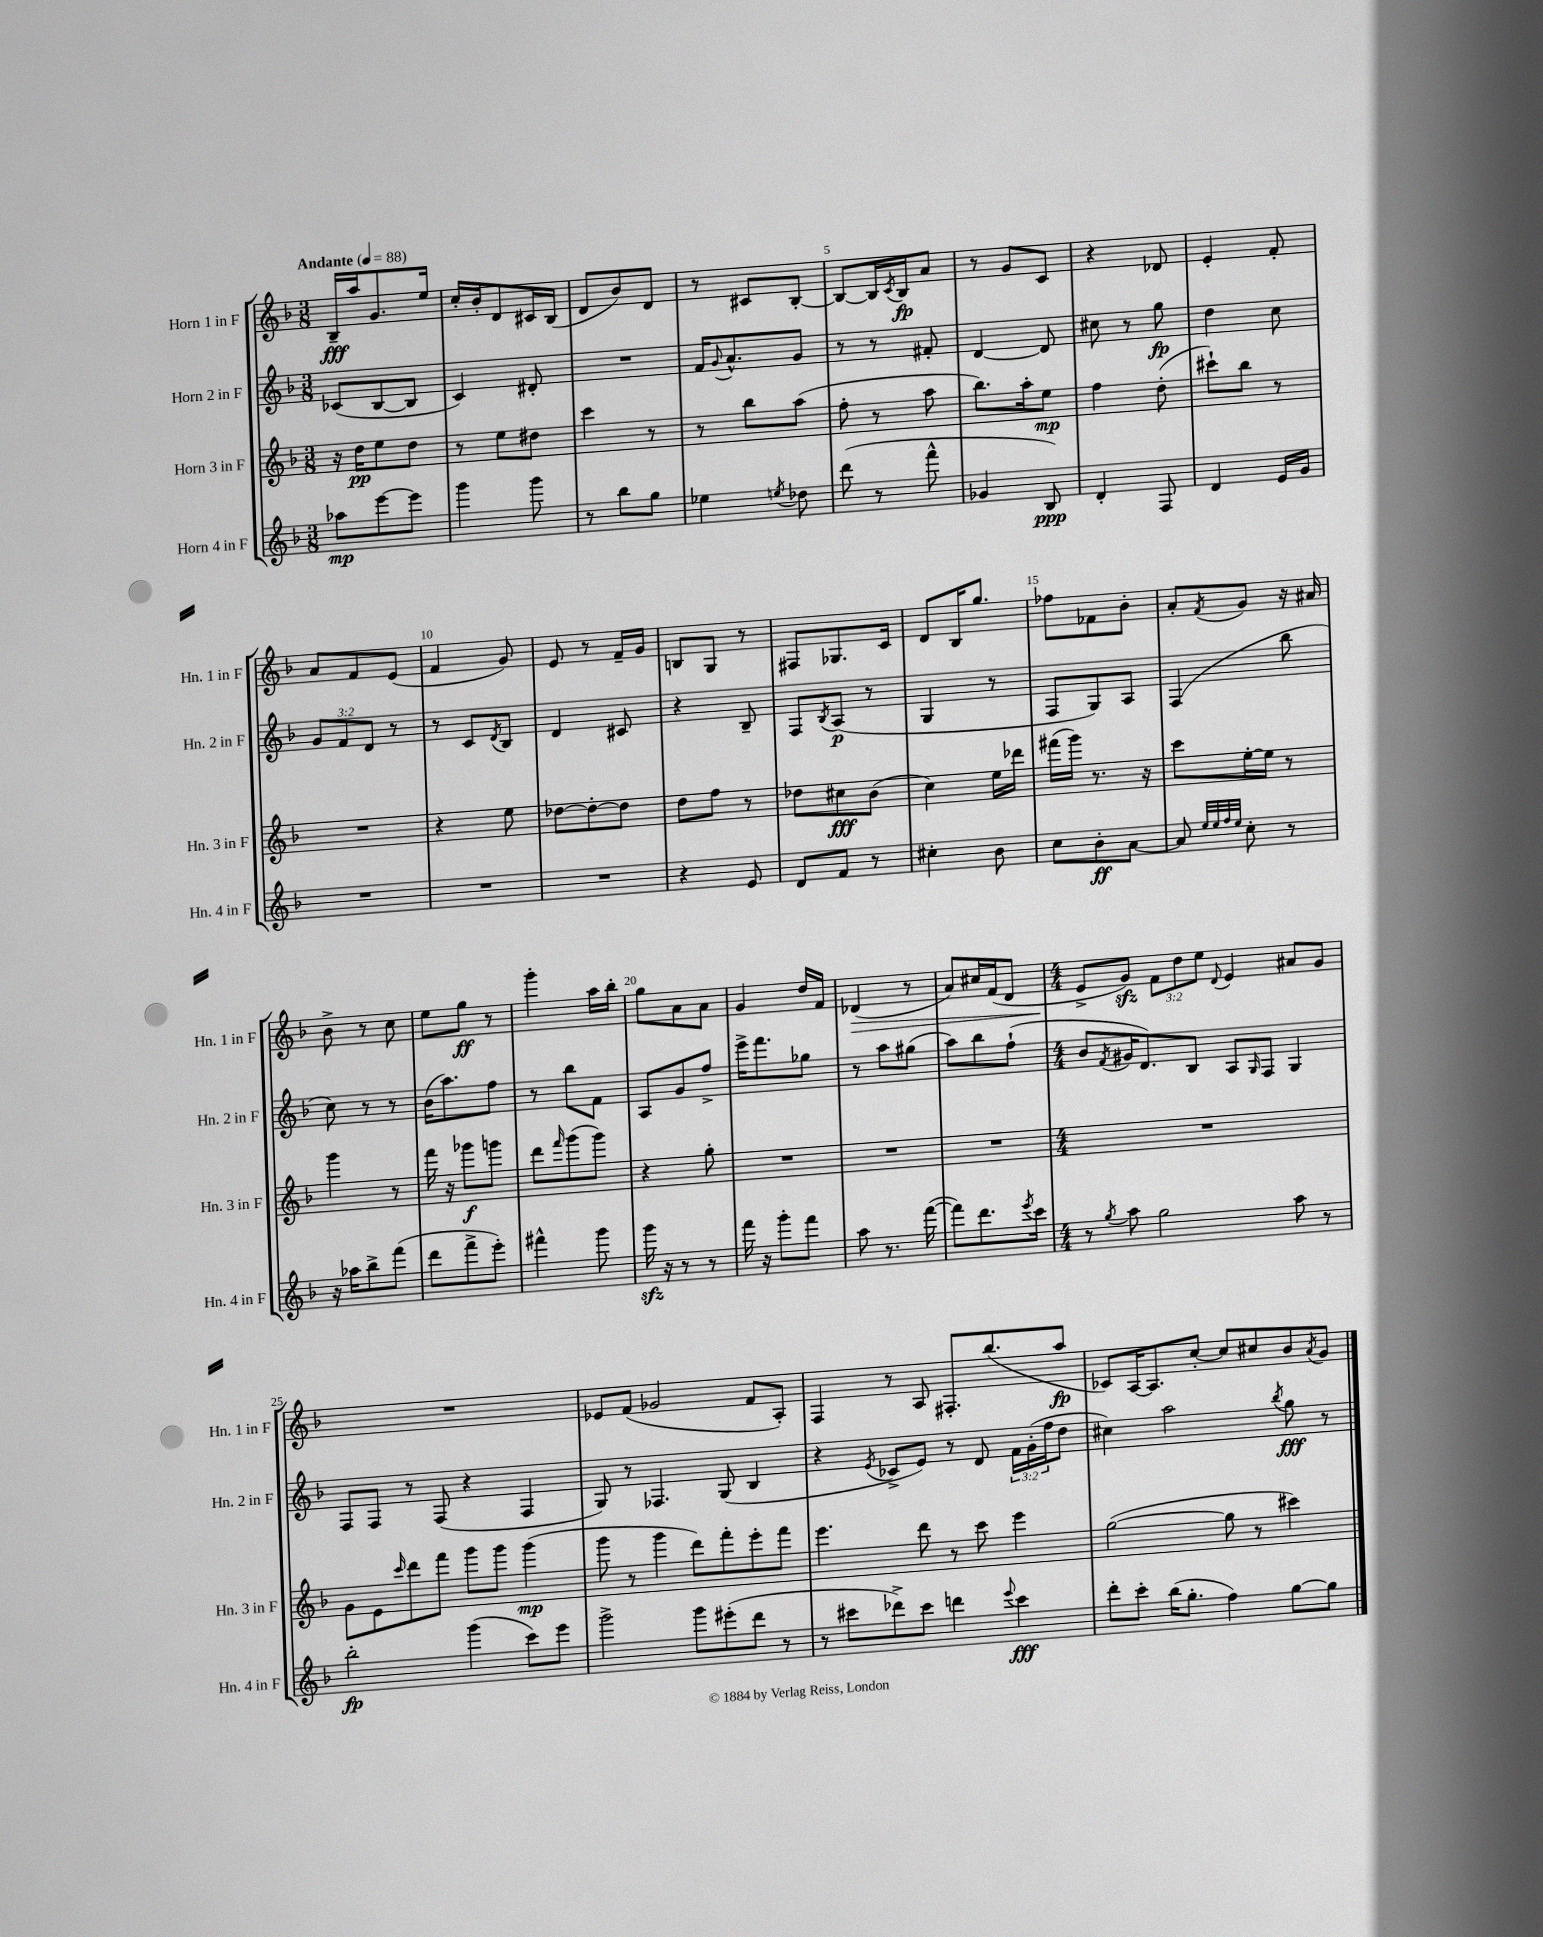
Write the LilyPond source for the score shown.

<<
\new StaffGroup <<
\new Staff = "s0" \with { instrumentName = "Horn 1 in F" shortInstrumentName = "Hn. 1 in F" } {
    \clef treble \key f \major \numericTimeSignature \time 3/8 \override Staff.TupletNumber.text = #tuplet-number::calc-fraction-text \tempo "Andante" 4 = 88
    bes16--\fff a''16 g'8. e''16 |
    c''16-. bes'16-. d'8 cis'16 bes16( |
    d'8 bes'8) d'8 |
    r8 cis'8 bes8~-. |
    bes8~ bes16 \acciaccatura { c'8 } bes16\fp a'8 |
    r8 g'8 c'8 |
    r4 des'8 |
    e'4-. f'8-. |
    a'8 f'8 e'8( |
    f'4 g'8) |
    e'8 r8 f'16-- g'16 |
    b8 g8 r8 |
    fis8 ges8. c'16 |
    d'8 bes16 g''8. |
    fes''8 fes'8 bes'8-. |
    a'8-. \acciaccatura { f'8 } g'8 r16 ais'16 |
    bes'8-> r8 c''8 |
    e''8 g''8\ff r8 |
    g'''4-. a''16 bes''16-. |
    g''8 a'8 a'8 |
    g'4 d''16 f'16 |
    des'4\>( r8 |
    a'8) cis''16 f'16( d'8 |
    \numericTimeSignature \time 4/4 e'8->\! g'8\sfz) \tuplet 3/2 { f'8 d''8 e''8 } \appoggiatura { d'8 } e'4 ais'8 g'8 |
    R1 |
    ees'8 f'8( ges'2 f'8 a8-.) |
    f4 r8 a8 fis8.-. bes''8.( a''8\fp |
    ces'8) a16~ a8. c''8~-. c''8 cis''8 bes'8 \acciaccatura { a'8 } g'8 \bar "|." |
}
\new Staff = "s1" \with { instrumentName = "Horn 2 in F" shortInstrumentName = "Hn. 2 in F" } {
    \clef treble \key f \major \numericTimeSignature \time 3/8 \override Staff.TupletNumber.text = #tuplet-number::calc-fraction-text
    ces'8( bes8~ bes8 |
    c'4) dis'8-. |
    R4. |
    f'16 \appoggiatura { g'8 } a'8.-^ g'8 |
    r8 r8 fis'8-. |
    d'4~ d'8 |
    cis''8 r8 g''8\fp |
    d''4 c''8 |
    \tuplet 3/2 { g'8 f'8 d'8 } r8 |
    r8 c'8 \acciaccatura { d'8 } bes8 |
    d'4 cis'8 |
    r4 bes8-- |
    f8 \acciaccatura { bes8 } a8\p( r8 |
    g4 r8 |
    f8 g8) a8 |
    f4( bes''8 |
    c''8) r8 r8 |
    bes'16( a''8.) f''8 |
    r8 bes''8 f'8 |
    a8 g'8 f''8-> |
    e'''16-> f'''8. ges''8 |
    r8 a''8 gis''8( |
    a''8) bes''8 f''8-!( |
    \numericTimeSignature \time 4/4 bes'8 \acciaccatura { f'8 } gis'16 d'8.) bes8 a8 \grace { g16 } f8 g4 |
    f8 f8 r8 f8( r4 f4 |
    g8) r8 fes4. g8( bes4 |
    r4 \acciaccatura { e'8 } ces'8-> e'8) r8 d'8 \tuplet 3/2 { f'16 g'16-.( f''16 } d''8 |
    cis''4) a''2 \acciaccatura { bes''8 } g''8\fff r8 \bar "|." |
}
\new Staff = "s2" \with { instrumentName = "Horn 3 in F" shortInstrumentName = "Hn. 3 in F" } {
    \clef treble \key f \major \numericTimeSignature \time 3/8
    r16 d''16\pp e''8 d''8 |
    r8 e''8 dis''8 |
    c'''4 r8 |
    r8 bes''8 a''8( |
    f''8-. r8 a''8 |
    bes''8.) a''16-. e''8\mp |
    f''4 d''8-.( |
    cis'''8-!) bes''8 r8 |
    R4. |
    r4 e''8 |
    des''8~ des''8~-. des''8 |
    d''8 f''8 r8 |
    des''8 cis''8\fff bes'8( |
    c''4) e''16 des'''16 |
    fis'''16( g'''16) r8. r16 |
    c'''8 e''16~-. e''16 r8 |
    g'''4 r8 |
    f'''16 r16 ges'''8\f g'''8 |
    d'''8 \grace { f'''16 } g'''8( g'''8) |
    r4 g''8-. |
    R4. |
    R4. |
    R4. |
    \numericTimeSignature \time 4/4 R1 |
    g'8 e'8 \grace { c'''16 } d'''8 f'''8 g'''8 g'''8 g'''4\mp( |
    g'''8 r8 g'''4 d'''8) f'''8-. e'''8-. f'''8 |
    e'''4. d'''8 r8 c'''8 e'''4 |
    g''2~( g''8 r8 cis'''4) \bar "|." |
}
\new Staff = "s3" \with { instrumentName = "Horn 4 in F" shortInstrumentName = "Hn. 4 in F" } {
    \clef treble \key f \major \numericTimeSignature \time 3/8
    aes''8\mp e'''8~ e'''8 |
    g'''4 g'''8 |
    r8 bes''8 g''8 |
    ees''4 \acciaccatura { e''8 } des''8 |
    d'''8( r8 f'''8-^ |
    ges'4 bes8\ppp) |
    d'4-. f8 |
    d'4 e'16 g'16 |
    R4. |
    R4. |
    R4. |
    r4 e'8 |
    d'8 f'8 r8 |
    cis''4-. bes'8 |
    c''8 bes'8-.\ff a'8~ |
    a'8 \grace { e''32 e''32 f''32 e''32 } c''8-. r8 |
    r16 aes''16 bes''8-> f'''8( |
    d'''8 f'''8-> e'''8-.) |
    fis'''4-^ g'''8 |
    g'''16\sfz r16 r8 r8 |
    f'''16 r16 g'''8-. f'''8 |
    a''8 r8. f'''16~( |
    f'''8) d'''8. \acciaccatura { e'''8 } c'''16 |
    \numericTimeSignature \time 4/4 r8 \acciaccatura { g''8 } a''8 g''2 a''8 r8 |
    bes''2-.\fp g'''4( c'''8) e'''8 |
    g'''2-> g'''8 eis'''8-.( d'''8 r8 |
    r8 cis'''8 des'''8->) cis'''8 d'''4 \appoggiatura { e'''8 } cis'''4\fff |
    d'''8-. c'''8-. bes''16( g''8.-. f''4) g''8~ g''8 \bar "|." |
}
>>
>>
\layout { \context { \Score \override BarNumber.break-visibility = ##(#f #t #t) barNumberVisibility = #(every-nth-bar-number-visible 5) } }
